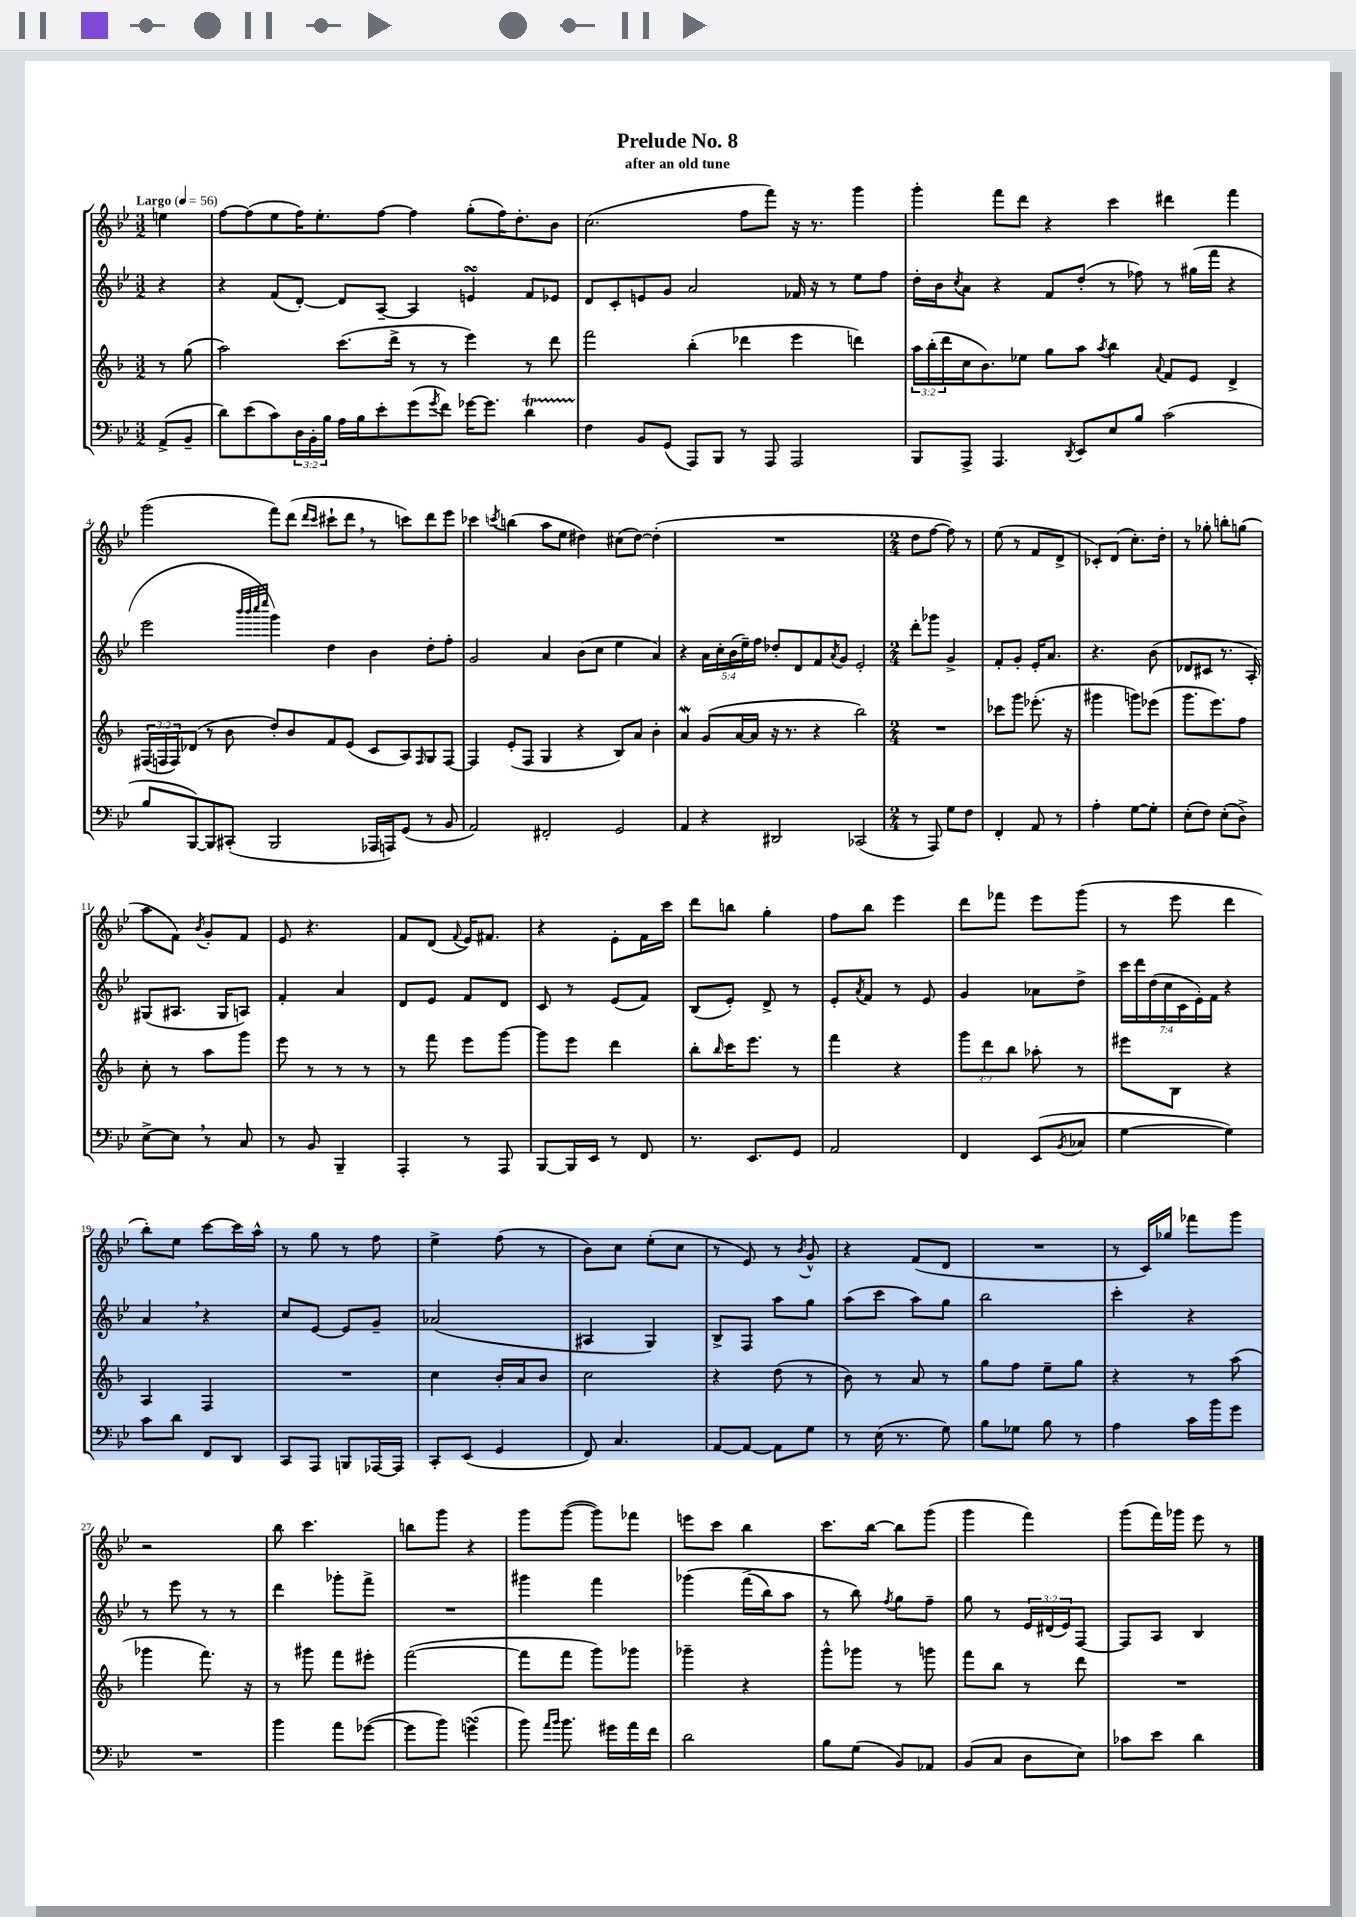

**kern	**kern	**kern	**kern
*part4	*part3	*part2	*part1
*staff4	*staff3	*staff2	*staff1
*clefF4	*clefG2	*clefG2	*clefG2
*k[b-e-]	*k[b-]	*k[b-e-]	*k[b-e-]
*M3/2	*M3/2	*M3/2	*M3/2
*MM56	*MM56	*MM56	*MM56
=	=	=	=
!	!	!	!LO:TX:a:B:t=Largo
(8AA^/L	8r	4r	4een\
8BB-~/J	(8gg\	.	.
=1	=1	=1	=1
8d\L)	2aa\)	4r	[8ff\L
(8e-\	.	.	(8ff\]
8c\)	.	(8f/L	8ee-\
24D\L	.	[8d'/J)	16ff\K)
24BB-'\	.	.	.
.	.	.	8.ee-'\
24B-\JJ	.	.	.
16A\LL	(8.ccc\L	8d/L]	.
16B-\J	.	.	.
8e-'\	.	[8A~/J	[8ff\J
.	16ddd^\Jk	.	.
(8g\	8r	4A/]	4ff\]
8qg/	.	.	.
8f\J)	8r	.	.
[16g-X\KL	4eee\)	4ensSsS/	(8gg'\L
8.g-\J]	.	.	.
.	.	.	16ff\K)
.	.	.	8.dd'\
4dt\	8r	8f/L	.
.	8ddd\	8e-X/J	8b-\J
=2	=2	=2	=2
4F\	2fff\	8d/L	(2.cc\
.	.	8c'/	.
8BB-/L	.	8en/	.
(8GG/J	.	8g/J	.
8AAA/L)	(4bb-'\	2a/	.
8BBB-/J	.	.	.
8r	4ddd-X\	.	8ff\L
8AAA/	.	.	8fff\J)
2AAA/	4eee\	16f-X/	16r
.	.	16r	8.r
.	.	8r	.
.	4dddn\)	8ee-\L	4ggg\
.	.	8ff\J	.
=3	=3	=3	=3
8BBB-/L	24aa\LL	16dd'\LL	4ggg'\
.	(24bb-'\	.	.
.	.	16b-\J	.
.	24ddd\	.	.
.	.	8qcc/	.
8AAA^/J	16cc\J	8a\J	.
.	8.b-\)	.	.
4.AAA/	.	4r	8fff\L
.	8ee-X\J	.	8ddd\J
.	8gg\L	8f/L	4r
8qDD/	.	.	.
8EE-/L	8aa\J	(8dd'/J	.
.	8qaa/	.	.
8E-/	4bb-\	8r	4ccc\
8B-/J	.	8ff-X\)	.
.	8qqa/	.	.
(2c\	8f/L	8r	4ddd#X\
.	8e/J	(16gg#X\LL	.
.	.	16fff\JJ	.
.	4d^/	4r	4fff\
!!LO:LB:g=z
=4	=4	=4	=4
8B-/L	(24F#X/LL	2eee-\	(2ggg\
.	24Fn/	.	.
.	24F/J)	.	.
[8BBB-/)	(8d-X/J	.	.
8BBB-/]	8r	.	.
(8CC#X'/J	8b-\	.	.
.	.	32qqbbb-/LLL	.
.	.	32qqbbb-/	.
.	.	32qqcccc/	.
.	.	32qqeeee-/JJJ	.
2BBB-/	8dd'/L)	4ggg\)	8fff\L)
.	8b-/	.	(8ddd\J
.	.	.	16qqddd/LL
.	.	.	16qqccc/JJ
.	8f/	4dd\	8ccc#X`\L
.	(8e/J	.	8ddd,\J
16AAA-X/LL	8c/L	4b-\	8r
16AAAn/J)	.	.	.
(8GG/J	8A/)	.	8cccn\L)
.	16qqF/	.	.
8r	8G/	8dd'\L	8ddd\
8BB-/	[8F/J	8ff'\J	8eee-\J
=5	=5	=5	=5
2AA/)	4F/]	2g/	4ccc-X\
.	.	.	8qcccn/
.	(8e'/L	.	(4bbn\
.	8F/J	.	.
2FF#X'/	4G/	4a/	8aa\L
.	.	.	8ee-\J
.	4r	(8b-\L	4dd#X\)
.	.	8cc\J	.
2GG/	8B-/L)	4ee-\	(8cc#X\L
.	8a/J	.	[8dd#\J)
.	4b-'\	4a/)	(4dd#'\]
=6	=6	=6	=6
4AA/	4aW/	4r	1.r
4r	(8g/L	20a\LL	.
.	.	20cc'\	.
.	.	(20b-\	.
.	[16a/L	.	.
.	.	20ee-~\)	.
.	16a/JJ]	.	.
.	.	20ff\JJ	.
2DD#X/	16r	8dd-X'/L	.
.	8.r	.	.
.	.	8d/	.
.	4r	8f/	.
.	.	8qa/	.
.	.	8g/J	.
(2CC-X/	2bb-\)	2e-'/	.
=7	=7	=7	=7
*M2/4	*M2/4	*M2/4	*M2/4
8r	2r	8ddd'\L	8dd\L
8AAA/)	.	8ggg-X\J	[8ff\J
8G\L	.	4g^/	8ff\])
8F\J	.	.	8r
=8	=8	=8	=8
4FF'/	8ccc-X\L	8f'/L	(8ee-\
.	8ggg\J	8g'/J	8r
8AA/	(8.eee-X'\	16e-'/KL	8f/L
.	.	8.a/J	.
8r	.	.	8d^/J
.	16r	.	.
=9	=9	=9	=9
4A'\	4ggg#X\	4.r	8c-X'/L)
.	.	.	(8d/J
[8G\L	8gggn\L)	.	8.cc'\L)
8G'\J]	(8eee-X\J	(8b-\	.
.	.	.	16dd'\Jk
=10	=10	=10	=10
(8E-'\L	8.ggg\L	8d-X/L	8r
8F\J)	.	8c#X/J	8gg-X'\
.	8.eee\)	.	.
(8E-'\L	.	8.r	8bbn'\L
8D^\J)	8ff\J	.	(8ggn\J
.	.	16A'/)	.
!!LO:LB:g=z
=11	=11	=11	=11
[8E-^\L	8cc'\	(8G#X/L	8aa\L
8E-,\J]	8r	8.A#X/J	8f\J)
.	.	.	8qb-/
8r	8aa\L	.	8g'/L
.	.	16G#/KL	.
8C/	8ggg\J	8An/J)	8f/J
=12	=12	=12	=12
8r	8eee\	4f'/	8e-/
8BB-/	8r	.	4.r
4BBB-~/	8r	4a/	.
.	8r	.	.
=13	=13	=13	=13
4AAA'/	8r	8d/L	8f/L
.	8fff\	8e-/J	(8d/J
.	.	.	8qqf/
8r	8eee\L	8f/L	16e-/KL)
.	.	.	8.f#X/J
8AAA/	[8ggg\J	8d/J	.
=14	=14	=14	=14
[8BBB-/L	8ggg\L]	8c/	4r
16BBB-/L]	8eee\J	8r	.
16EE-/JJ	.	.	.
8r	4ddd\	(8e-/L	8e-'\L
8FF/	.	8f/J)	16f\L
.	.	.	16ccc\JJ
=15	=15	=15	=15
8.r	8bb-'\L	(8B-/L	8ddd\L
.	16qqbb-/	.	.
.	16ccc\K	8e-'/J)	8bbn\J
8.EE-/L	8.eee\J	.	.
.	.	8d^/	4gg'\
8GG/J	8r	8r	.
=16	=16	=16	=16
2AA/	4fff\	8e-'/L	8ff\L
.	.	8qa/	.
.	.	8f/J	8bb-\J
.	4r	8r	4eee-\
.	.	8e-/	.
=17	=17	=17	=17
4FF/	12ggg\L	4g/	8ddd\L
.	12ddd\	.	.
.	.	.	8fff-X\J
.	12bb-\J	.	.
(8EE-/L	8aa-X'\	8a-X\L	8eee-\L
8qBB-/	.	.	.
8C-X/J	8r	8dd^\J	(8ggg\J
=18	=18	=18	=18
[4G\	8eee#X\L	28ccc\LL	8r
.	.	28ddd\	.
.	.	(28dd\	.
.	.	28cc\	.
.	8B-\J	.	8eee-\
.	.	28c\	.
.	.	28e-'\)	.
.	.	28f\JJ	.
4G\])	4r	4r	4ddd\
!!LO:LB:g=z
=19	=19	=19	=19
8c\L	4A/	4a,/	8bb-'\L)
8d\J	.	.	8ee-\J
8FF/L	4F/	4r	[8ccc\L
8DD/J	.	.	16ccc\L]
.	.	.	16aa^^\JJ
=20	=20	=20	=20
8CC/L	2r	8cc/L	8r
8AAA/J	.	[8e-/J	8gg\
8BBBn/L	.	8e-/L]	8r
[16AAA-X/L	.	8g~/J	8ff\
16AAA-/JJ]	.	.	.
=21	=21	=21	=21
8CC'/L	4cc\	(2a-X/	4ee-^\
(8EE-/J	.	.	.
4GG/	16b-'/LL	.	(8ff\
.	16a/J	.	.
.	8b-/J	.	8r
=22	=22	=22	=22
8FF/)	2cc\	4A#X/	8b-\L)
4.C/	.	.	8cc\J
.	.	4G/)	(8ee-'\L
.	.	.	8cc\J
=23	=23	=23	=23
[8AA/L	4r	8B-^/L	8r
8AA/J_	.	8F/J	8e-/)
8AA\L]	(8dd\	8aa\L	8r
.	.	.	8qb-/
8G\J	8r	8gg\J	8g^^/
=24	=24	=24	=24
8r	8b-\)	(8aa\L	4r
(16E-\	8r	8ccc\J	.
8.r	.	.	.
.	8a/	8aa\L)	(8f/L
8G\)	8r	8gg\J	8d/J
=25	=25	=25	=25
8B-\L	8gg\L	2bb-\	2r
8G-X\J	8ff\J	.	.
8B-\	8ee~\L	.	.
8r	8gg\J	.	.
=26	=26	=26	=26
4A\	4r	4ccc'\	8r
.	.	.	16c/LL)
.	.	.	16gg-X/JJ
16c\LL	8r	4r	8fff-X\L
16b-\J	.	.	.
8g\J	(8aa\	.	8ggg\J
!!LO:LB:g=z
=27	=27	=27	=27
2r	4ggg-X\	8r	2r
.	.	8eee-\	.
.	8.fff\)	8r	.
.	.	8r	.
.	16r	.	.
=28	=28	=28	=28
4b-\	8r	4ddd\	8bb-\
.	8ggg#X\	.	4.ccc\
8a\L	8fff\L	8ggg-X'\L	.
([8g-X\J	8eee#X'\J	8fff^\J	.
=29	=29	=29	=29
8g-\L]	([2fff\	2r	8bbn\L
8b-\J)	.	.	8ggg\J
(4gnsSSS\	.	.	4r
=30	=30	=30	=30
8b-\)	8fff\L]	4ggg#X\	8ggg\L
16qqa/LL	.	.	.
16qqb-/JJ	.	.	.
8.b-\	8fff\J	.	([8ggg\J
.	8ggg\L)	4fff\	8ggg\L])
16g#X\LL	.	.	.
16a\	8ggg-X\J	.	8fff-X\J
16f\JJ	.	.	.
=31	=31	=31	=31
2d\	4ggg-X~\	(4ggg-X\	8eeen\L
.	.	.	8ccc\J
.	4r	(16fff^\LL	4bb-\
.	.	16bb-\J)	.
.	.	8aa\J	.
=32	=32	=32	=32
8B-\L	8ggg^^\L	8r	8.ccc\L
(8G\J	8ggg-X\J	8bb-\)	.
.	.	.	[16bb-\Jk
.	.	8qff/	.
8BB-/L)	8r	8gg\L	8bb-\L]
8AA-X/J	8gggn\	8ff~\J	(8ggg\J
=33	=33	=33	=33
(8BB-/L	8fff\L	8gg\	4ggg\
8C/J	8bb-\J	8r	.
8D\L	8r	24e-/LL	4fff\)
.	.	(24d#X/	.
.	.	24e-/J)	.
8E-\J)	8ddd\	[8F/J	.
=34	=34	=34	=34
8c-X\L	2r	8F/L]	(8ggg\L
8e-\J	.	8A/J	16fff\L)
.	.	.	16ggg-X\JJ
4d\	.	4B-/	8eee-\
.	.	.	8r
==	==	==	==
*-	*-	*-	*-
